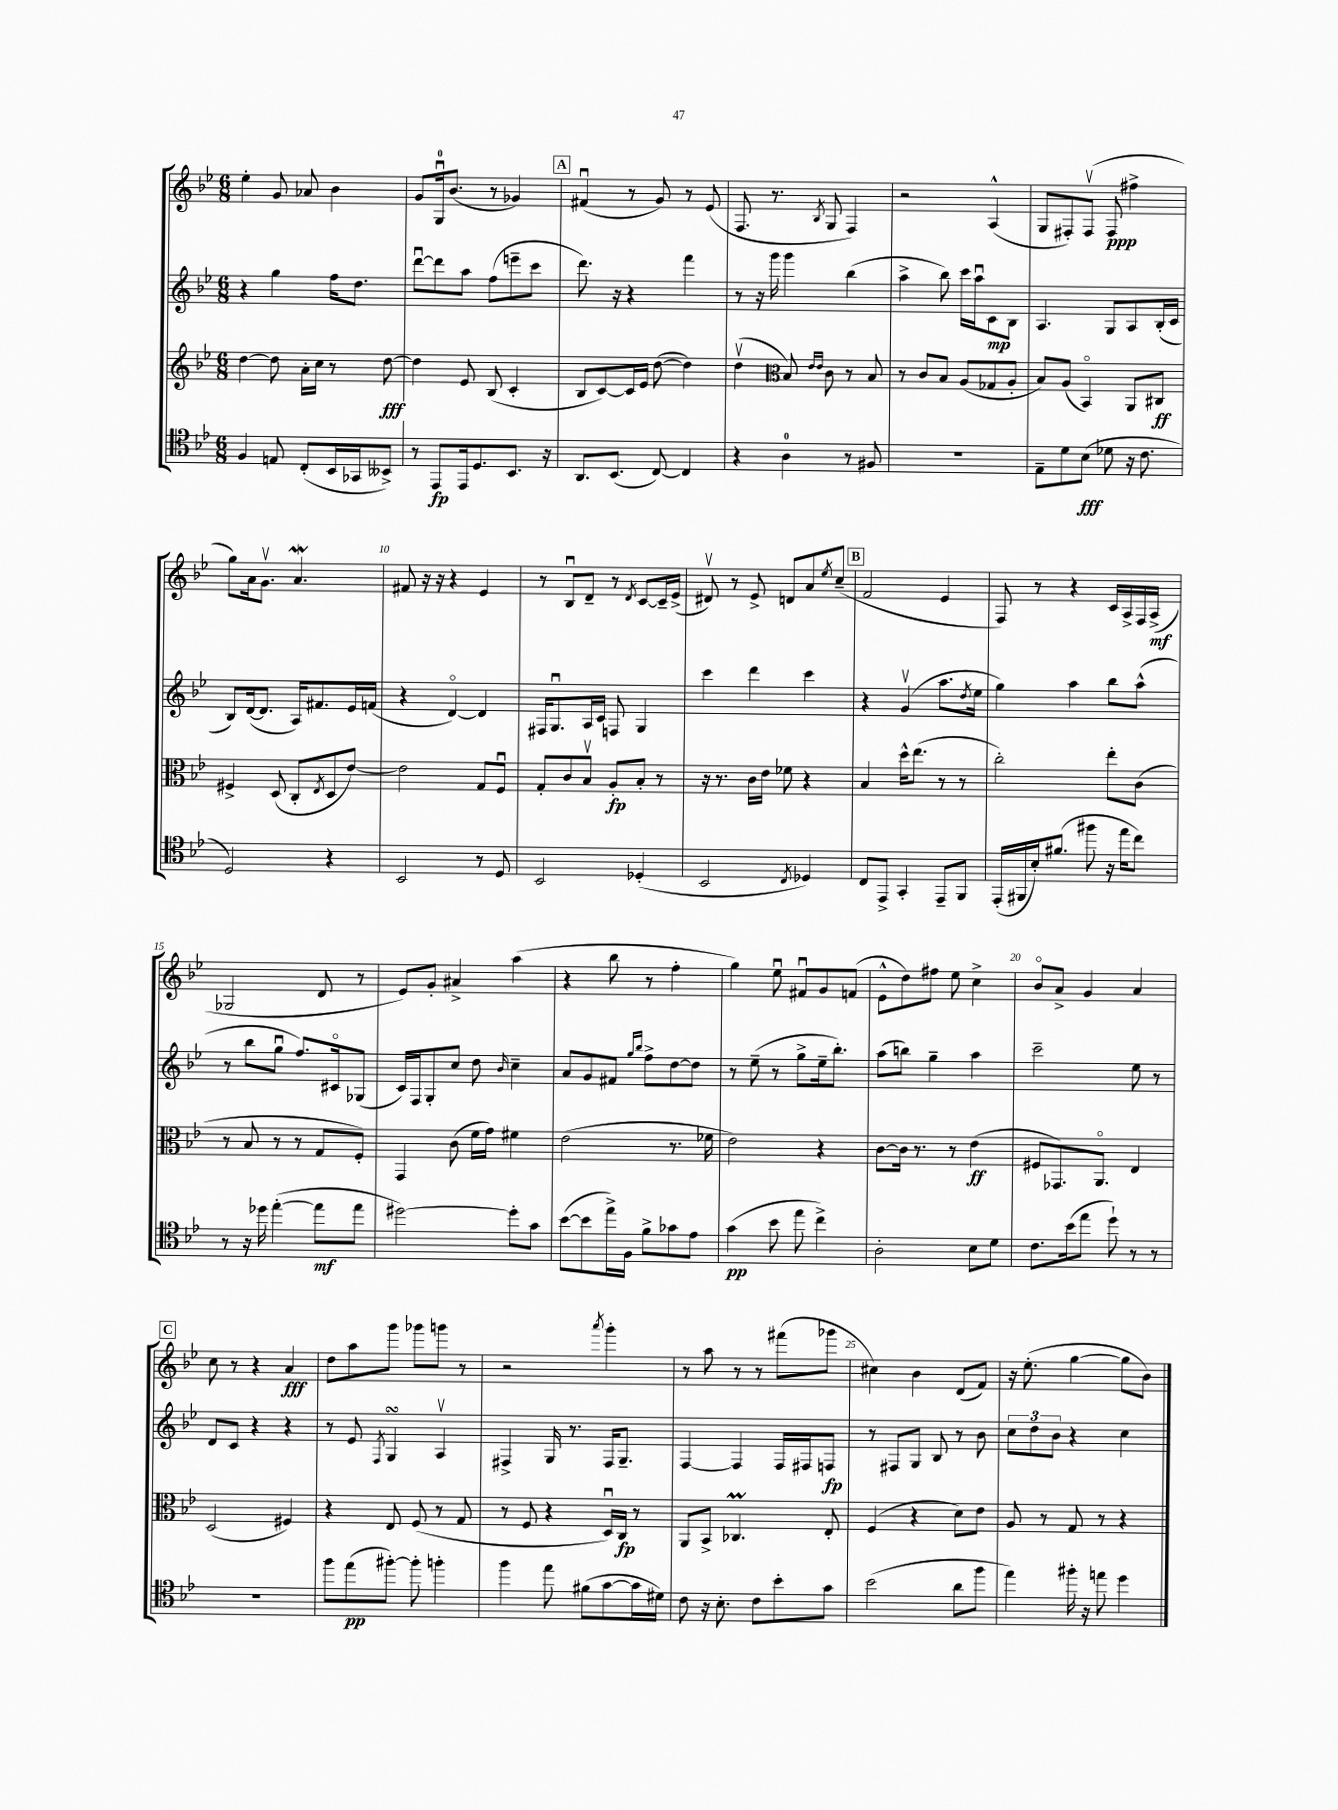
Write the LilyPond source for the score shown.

<<
\new StaffGroup <<
\new Staff = "s0" {
    \clef treble \key bes \major \numericTimeSignature \time 6/8
    ees''4-. g'8 aes'8 bes'4 |
    g'8 g16-0\downbow bes'8.( r8 ges'4) |
    \mark \markup { \box "A" } fis'4\downbow( r8 g'8) r8 ees'8( |
    f8. r8. \acciaccatura { bes8 } g8 f4) |
    r2 a4-^( |
    g8 fis8-.) fis8\upbow( fis8\ppp fis''4-> |
    g''8) a'16 g'8.\upbow a'4.\mordent |
    fis'8 r16 r16 r4 ees'4 |
    r8 bes8\downbow d'8-- r8 \acciaccatura { d'8 } c'8~ c'16-- ees'16->( |
    dis'8\upbow) r8 ees'8-> d'8 a'8 \acciaccatura { ees''8 } c''8--( |
    \mark \markup { \box "B" } f'2 ees'4 |
    f8) r8 r4 c'16 a16-> f16 a16->\mf( |
    ges2 d'8 r8 |
    ees'8) g'8-. ais'4-> a''4( |
    r4 bes''8 r8 f''4-. |
    g''4) ees''8\downbow fis'8\downbow g'8 f'8( |
    ees'8-^ d''8) fis''8 ees''8 c''4-> |
    bes'8\flageolet a'8-> g'4 a'4 |
    \mark \markup { \box "C" } c''8 r8 r4 a'4\fff |
    d''8 a''8 g'''8 ges'''8 g'''8 r8 |
    r2 \acciaccatura { a'''8 } g'''4-. |
    r8 a''8 r8 r8 fis'''8( ges'''8 |
    cis''4) bes'4 d'8( f'8) |
    r16 ees''8.-.( g''4~ g''8 bes'8) \bar "|." |
}
\new Staff = "s1" {
    \clef treble \key bes \major \numericTimeSignature \time 6/8
    r4 g''4 f''16 d''8. |
    d'''8~\downbow d'''8 a''8 f''8( e'''8-- c'''8 |
    \mark \markup { \box "A" } d'''8.) r16 r4 f'''4 |
    r8 r16 g'''16 g'''4 bes''4( |
    a''4-> bes''8) c'''16 a''16\downbow c'8\mp bes8 |
    a4. g8 a8 bes16-.( c'16 |
    bes8) d'16~( d'8. a16) fis'8. ees'16 f'16( |
    r4 d'4~\flageolet) d'4 |
    fis16 g8.\downbow a16 c'16 f8 g4 |
    c'''4 d'''4 c'''4 |
    \mark \markup { \box "B" } r4 g'4\upbow( a''8. \acciaccatura { d''8 } ees''16 |
    g''4) a''4 bes''8 a''8-^( |
    r8 bes''8 g''8\downbow f''8.) cis'16\flageolet ges8( |
    c'16) f16 g8-. c''8 d''8 \grace { bes'16 } c''4-- |
    a'8 g'8 fis'8 \grace { g''16 bes''16 } f''8-> d''8~ d''8 |
    r8 ees''8--( r8 g''8-> ees''16-- bes''8.-.) |
    a''8( b''8) g''4-- a''4 |
    c'''2-- ees''8 r8 |
    \mark \markup { \box "C" } d'8 c'8 r4 r4 |
    r8 ees'8 \acciaccatura { f8 } g4\turn a4\upbow |
    fis4-> g16 r8. fis16 g8.-- |
    f4~ f4 f16 fis16 f8\fp |
    r8 fis8 g8 bes8 r8 bes'8 |
    \tuplet 3/2 { c''8 d''8 bes'8 } r4 c''4 \bar "|." |
}
\new Staff = "s2" {
    \clef treble \key bes \major \numericTimeSignature \time 6/8
    d''4~ d''8 a'16-. c''16 r8 d''8~\fff |
    d''4 ees'8 bes8( c'4-. |
    \mark \markup { \box "A" } bes8 c'8~) c'16 ees'16 d''8~( d''4) |
    d''4\upbow( \clef alto bes8) \grace { ees'16 ees'16 } c'8 r8 bes8 |
    r8 c'8 bes8 a8( ges8 a8-. |
    bes8) a8( bes,4\flageolet) a,8 cis8\ff |
    fis4-> d8( c8-. \acciaccatura { ees8 } d8 ees'8~) |
    ees'2 g8 f8\downbow |
    g8-. c'8 bes8\upbow a8-.\fp bes8-. r8 |
    r16 r8. c'16 ees'16 fes'8 r4 |
    \mark \markup { \box "B" } bes4 d''16-^ ees''8.( r8 r8 |
    c''2-.) ees''8-. c'8( |
    r8 bes8 r8 r8 g8 f8-.) |
    g,4 c'8( f'16 g'16) fis'4 |
    ees'2( r8. fes'16 |
    ees'2) r4 |
    c'8~ c'16 r8. r8 ees'4\ff( |
    fis8 ges,8.) a,8.\flageolet ees4 |
    \mark \markup { \box "C" } d2( fis4) |
    r4 ees8 f8( r8 g8 |
    r8 f8 r4 d16\downbow) c16\fp r8 |
    a,8 bes,8-> ces4.\prall ees8-. |
    f4( r4 d'8) ees'8 |
    a8 r8 g8 r8 r4 \bar "|." |
}
\new Staff = "s3" {
    \clef tenor \key bes \major \numericTimeSignature \time 6/8
    f4 e8 c8-.( bes,16 ges,16 beses,8->) |
    r8 ees,8\fp ees,16 d8. bes,8. r16 |
    \mark \markup { \box "A" } a,8. bes,8.( c8~) c4 |
    r4 a4-0 r8 fis8 |
    R2. |
    ees8-- d'8 bes8\fff( des'8 r16 c'8. |
    d2) r4 |
    bes,2 r8 d8 |
    bes,2 des4-.( |
    bes,2 \acciaccatura { c8 } des4) |
    \mark \markup { \box "B" } c8 ees,8-> g,4-. ees,8-- f,8 |
    ees,16-.( fis,16 bes16-.) fis'8.( fis''8 r16 ees''16 c''8) |
    r8 r16 des''16 ees''4~-.( ees''8\mf ees''8 |
    dis''2~) dis''8-. g'8 |
    bes'8~( bes'8 ees''16->) f16 f'8-> ges'8 ees'8 |
    g'4\pp( bes'8 ees''8 c''4->) |
    a2-. bes8 d'8 |
    c'8. bes'16( ees''8 d''8-!) r8 r8 |
    \mark \markup { \box "C" } R2. |
    f''8 ees''8\pp( fis''8~-.) fis''8-. f''4-. |
    f''4 ees''8 fis'8( g'8~ g'16 dis'16) |
    c'8 r16 bes8.-. c'8 bes'8-. g'8 |
    bes'2( a'8 f''8 |
    ees''4) fis''16-. r16 e''8 d''4 \bar "|." |
}
>>
>>
\layout { \context { \Score currentBarNumber = #3 \override BarNumber.break-visibility = ##(#f #t #t) barNumberVisibility = #(every-nth-bar-number-visible 5) } }
